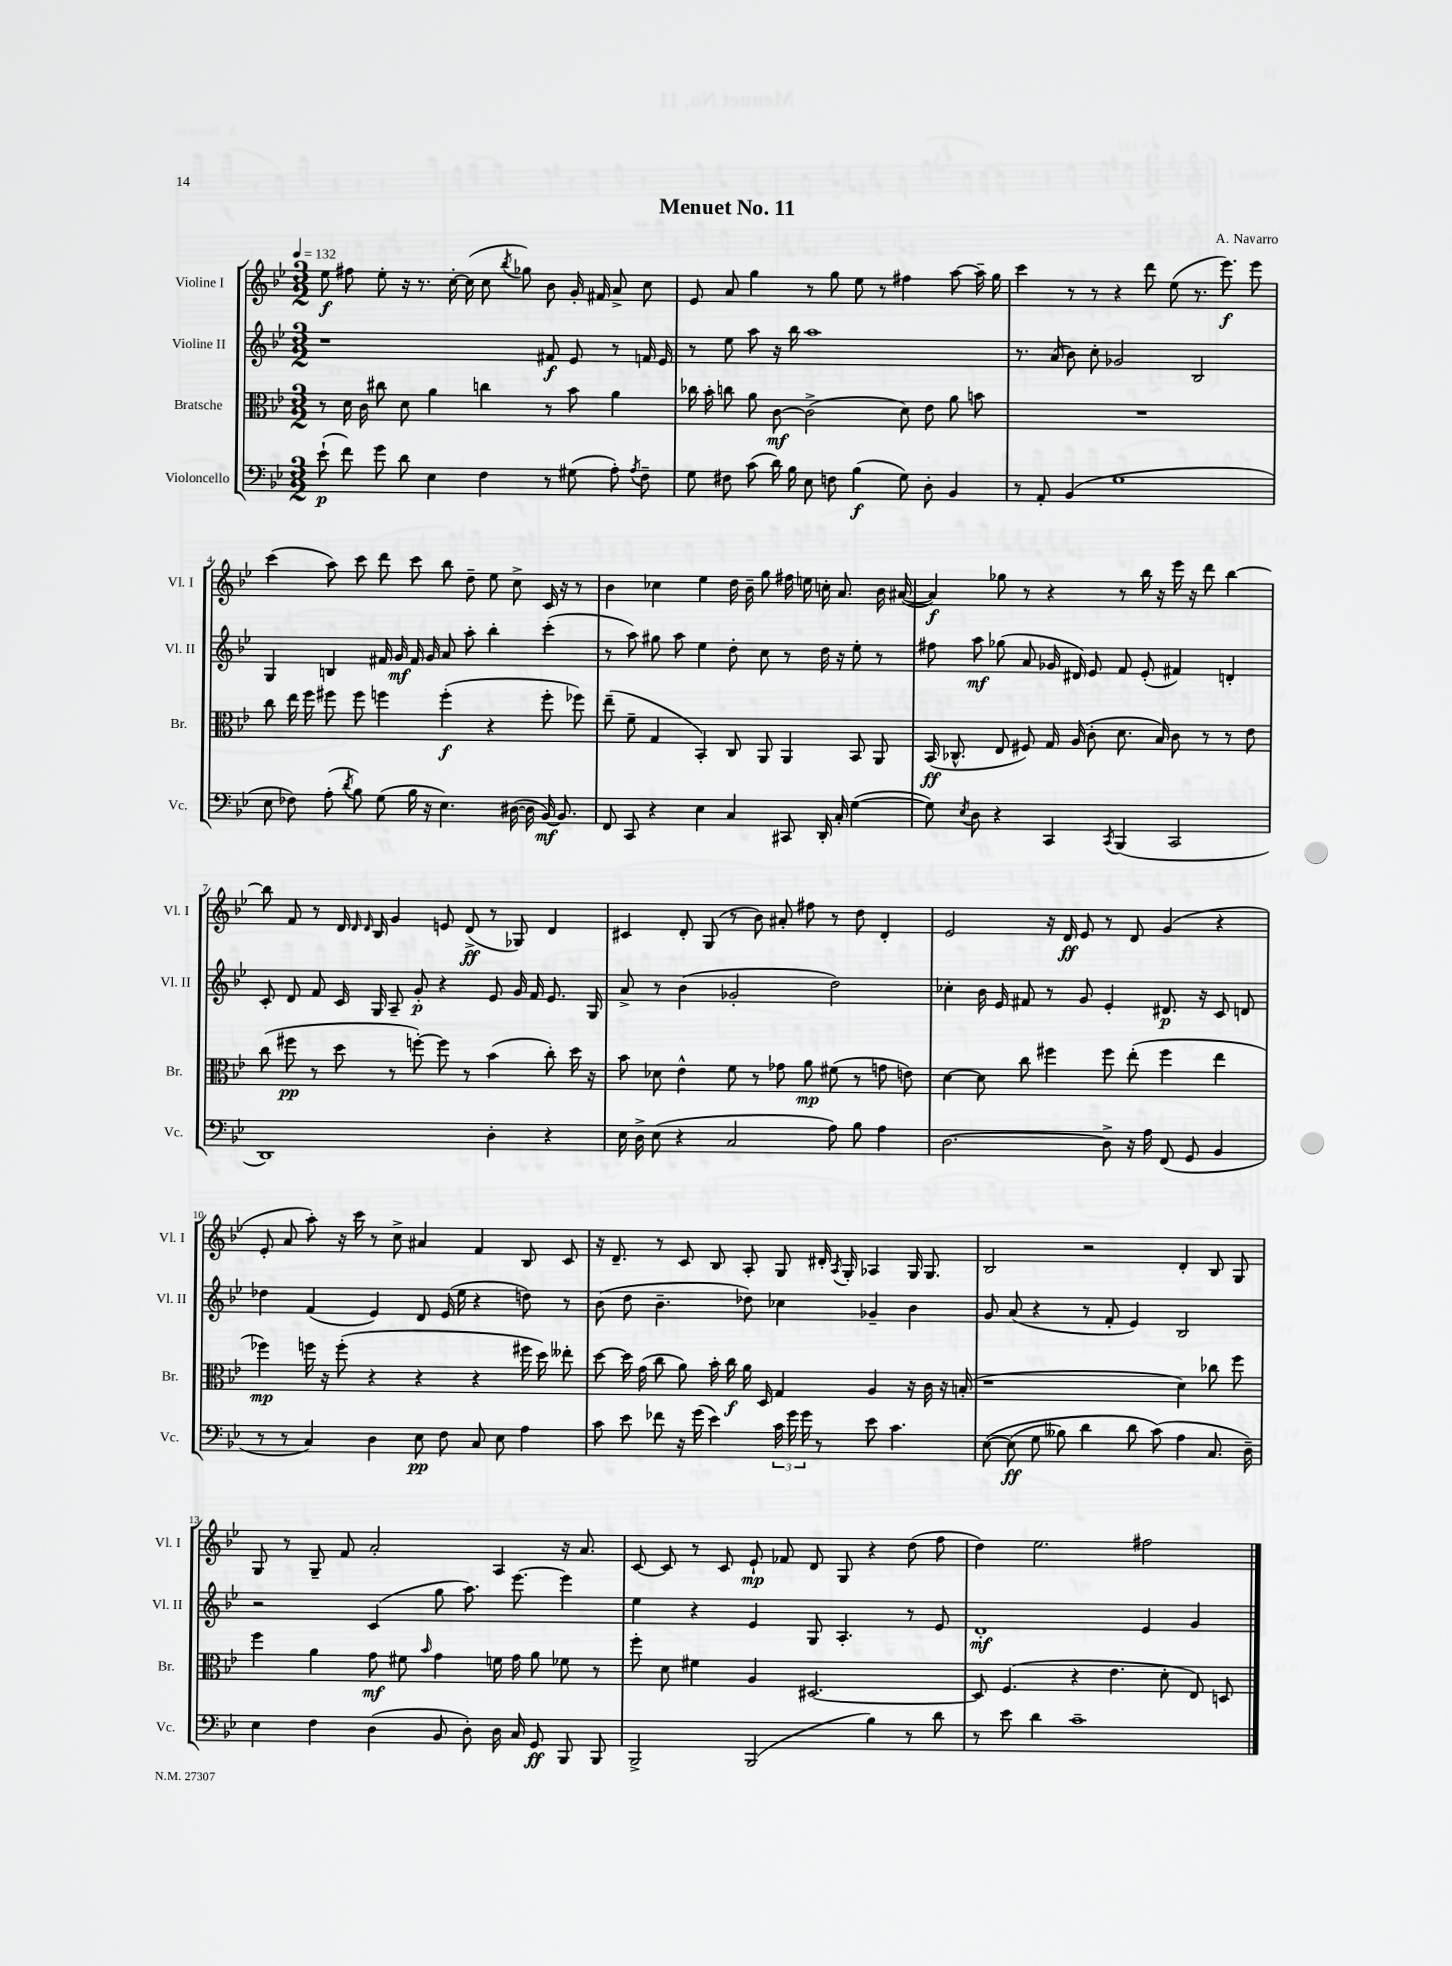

**kern	**dynam	**kern	**dynam	**kern	**dynam	**kern	**dynam
*part4	*part4	*part3	*part3	*part2	*part2	*part1	*part1
*staff4	*staff4	*staff3	*staff3	*staff2	*staff2	*staff1	*staff1
*I"Violoncello	*	*I"Bratsche	*	*I"Violine II	*	*I"Violine I	*
*I'Vc.	*	*I'Br.	*	*I'Vl. II	*	*I'Vl. I	*
*clefF4	*	*clefC3	*	*clefG2	*	*clefG2	*
*k[b-e-]	*	*k[b-e-]	*	*k[b-e-]	*	*k[b-e-]	*
*M3/2	*	*M3/2	*	*M3/2	*	*M3/2	*
*MM132	*	*MM132	*	*MM132	*	*MM132	*
=1	=1	=1	=1	=1	=1	=1	=1
(8e-`\	p	8r	.	1r	.	8ee-\	f
8f\)	.	16d\	.	.	.	8ff#X\	.
.	.	16c\	.	.	.	.	.
8g\	.	8cc#X\	.	.	.	8ee-'\	.
8d\	.	8d\	.	.	.	16r	.
.	.	.	.	.	.	8.r	.
4E-\	.	4a\	.	.	.	.	.
.	.	.	.	.	.	[16cc'\	.
.	.	.	.	.	.	(16cc\]	.
4F\	.	4ccn\	.	.	.	8cc\	.
.	.	.	.	.	.	8qbb-/	.
.	.	.	.	.	.	8gg-X\)	.
8r	.	8r	.	8f#X/	f	8b-\	.
(8G#X\	.	8b-\	.	8e-/	.	16g'/	.
.	.	.	.	.	.	16f#X/	.
8A'\)	.	4a\	.	8r	.	8a^/	.
8qA/	.	.	.	.	.	.	.
8F~\	.	.	.	16fn/	.	8cc\	.
.	.	.	.	16e-/	.	.	.
=2	=2	=2	=2	=2	=2	=2	=2
8G\	.	16cc-X\	.	8r	.	8e-/	.
.	.	16b-'\	.	.	.	.	.
8F#X\	.	8ccn\	.	8ee-\	.	8a/	.
(8c\	.	8a\	.	8aa\	.	4gg\	.
16d\)	.	[8c\	mf	16r	.	.	.
16B-\	.	.	.	16bb-\	.	.	.
8E-\	.	(2c^\]	.	1aa	.	8r	.
8Fn\	.	.	.	.	.	8gg\	.
(4B-\	f	.	.	.	.	8ee-\	.
.	.	.	.	.	.	8r	.
8G\)	.	8d\)	.	.	.	4ff#X\	.
8D'\	.	8e-\	.	.	.	.	.
4BB-/	.	8a\	.	.	.	[8aa\	.
.	.	8bn\	.	.	.	16aa~\]	.
.	.	.	.	.	.	16gg\	.
=3	=3	=3	=3	=3	=3	=3	=3
8r	.	1.r	.	8.r	.	4ccc\	.
8AA'/	.	.	.	.	.	.	.
.	.	.	.	(16a/	.	.	.
(4BB-/	.	.	.	8b-\)	.	8r	.
.	.	.	.	8cc'\	.	8r	.
1G	.	.	.	2g-X/	.	4r	.
.	.	.	.	.	.	8ddd\	.
.	.	.	.	.	.	(8ee-\	.
.	.	.	.	2B-/	.	8.r	.
.	.	.	.	.	.	8.eee-\)	f
.	.	.	.	.	.	8eee-\	.
!!LO:LB:g=z
=4	=4	=4	=4	=4	=4	=4	=4
8E-\	.	8cc\	.	4G/	.	(4ccc\	.
8F-X\)	.	16ee-\	.	.	.	.	.
.	.	16ff\	.	.	.	.	.
(8A'\	.	8ff#X\	.	4Bn/	.	8aa\)	.
8qd/	.	.	.	.	.	.	.
8B-\)	.	8ff#\	.	.	.	8ccc\	.
(8G\	.	4ffn\	.	16f#X/	.	8ddd\	.
.	.	.	.	16g/	mf	.	.
16B-\	.	.	.	16f#/	.	8ccc\	.
16r	.	.	.	16g/	.	.	.
4.E-\)	.	(4ff'\	f	8a/	.	8bb-\	.
.	.	.	.	8aa'\	.	8dd~\	.
.	.	4r	.	4bb-'\	.	8ee-\	.
([16D#X\	.	.	.	.	.	8cc^\	.
16D#\]	.	.	.	.	.	.	.
[16BB-/)	mf	8ff'\	.	(4ccc'\	.	16c/	.
8.BB-/]	.	.	.	.	.	16r	.
.	.	8ff-X\)	.	.	.	8r	.
=5	=5	=5	=5	=5	=5	=5	=5
8FF/	.	(8ee-~\	.	8r	.	4b-\	.
8CC/	.	8f~\	.	8aa\)	.	.	.
4r	.	4G/	.	8gg#X\	.	4cc-X\	.
.	.	.	.	8aa\	.	.	.
4E-\	.	4BB-'/)	.	4ee-\	.	4ee-\	.
4C/	.	8C/	.	8dd'\	.	16dd\	.
.	.	.	.	.	.	16b-~\	.
.	.	8AA/	.	8cc\	.	8gg\	.
8CC#X/	.	4AA/	.	8r	.	16ff#X\	.
.	.	.	.	.	.	16een\	.
16DD'/	.	.	.	16dd\	.	16ccn'\	.
16C'/	.	.	.	16r	.	8.a/	.
([4G\	.	8BB-/	.	8ee-'\	.	.	.
.	.	8AA/	.	8r	.	16b-\	.
.	.	.	.	.	.	([16a#X/	.
=6	=6	=6	=6	=6	=6	=6	=6
8G\])	.	(16BB-/	ff	8ff#X\	.	4a#/])	f
.	.	8.C-X^^/	.	.	.	.	.
8qE-/	.	.	.	.	.	.	.
8D\	.	.	.	8aa\	mf	.	.
4r	.	8E-/	.	(8gg-X\	.	8gg-X\	.
.	.	8F#X/)	.	8a/	.	8r	.
4CC/	.	16G/	.	16g-X/	.	4r	.
.	.	(16A/	.	16d#X/)	.	.	.
.	.	8c'\	.	8e-/	.	.	.
8qCC/	.	.	.	.	.	.	.
(4BBB-/	.	8.d\	.	8f/	.	8r	.
.	.	.	.	(8e-'/	.	16bb-\	.
.	.	16B-/)	.	.	.	16r	.
2CC/	.	8c\	.	4f#X/)	.	16eee-\	.
.	.	.	.	.	.	16r	.
.	.	8r	.	.	.	8ddd\	.
.	.	8r	.	4dn'/	.	[4bb-\	.
.	.	8e-\	.	.	.	.	.
!!LO:LB:g=z
=7	=7	=7	=7	=7	=7	=7	=7
1DD)	.	(8cc\	.	8c'/	.	8bb-\]	.
.	.	8ff#X\	pp	8d/	.	8f/	.
.	.	8r	.	8f/	.	8r	.
.	.	8dd\	.	16c/	.	16d/	.
.	.	.	.	.	.	16qqd/	.
.	.	.	.	.	.	16qqd/	.
.	.	.	.	16G/	.	16B-/	.
.	.	8r	.	8A~/	.	4g/	.
.	.	[8ffn'\)	.	8g'/	p	.	.
.	.	8ff\]	.	4r	.	8en/	.
.	.	8r	.	.	.	(8d^/	ff
4D'\	.	(4b-\	.	8e-/	.	8r	.
.	.	.	.	16g/	.	8G-X/)	.
.	.	.	.	16f/	.	.	.
4r	.	8cc'\)	.	8.e-/	.	4d/	.
.	.	16dd\	.	.	.	.	.
.	.	16r	.	16G/	.	.	.
=8	=8	=8	=8	=8	=8	=8	=8
16E-\	.	8b-\	.	8a^/	.	4c#X/	.
16D^\	.	.	.	.	.	.	.
(8E-\	.	8d-X\	.	8r	.	.	.
4r	.	4e-^^\	.	(4b-\	.	8d'/	.
.	.	.	.	.	.	(8G/	.
2C/	.	8f\	.	2g-X'/	.	8r	.
.	.	8r	.	.	.	8b-\)	.
.	.	8g-X\	.	.	.	8a#X'/	.
.	.	8a\	mp	.	.	8ff#X\	.
8A\)	.	(8f#X\	.	2dd\)	.	8r	.
8B-\	.	8r	.	.	.	8dd\	.
4A\	.	8gn\	.	.	.	4d'/	.
.	.	8en\)	.	.	.	.	.
=9	=9	=9	=9	=9	=9	=9	=9
[2.D\	.	[4d\	.	4cc-X'\	.	2e-/	.
.	.	8d\]	.	16b-\	.	.	.
.	.	.	.	16e-/	.	.	.
.	.	8cc\	.	8f#X/	.	.	.
.	.	4ff#X\	.	8r	.	16r	.
.	.	.	.	.	.	16d/	ff
.	.	.	.	8g/	.	8e-/	.
8D^\]	.	8ff#\	.	4e-'/	.	8r	.
16r	.	(8ee-'\	.	.	.	8d/	.
16A\	.	.	.	.	.	.	.
(8FF/	.	4ff#\	.	8.d#X/	p	(4g/	.
8GG/	.	.	.	.	.	.	.
.	.	.	.	16r	.	.	.
4BB-/	.	4ee-\	.	8c/	.	4r	.
.	.	.	.	8dn/	.	.	.
!!LO:LB:g=z
=10	=10	=10	=10	=10	=10	=10	=10
8r	.	4ff-X\)	mp	4dd-X\	.	8e-'/	.
8r	.	.	.	.	.	8a/	.
4C/)	.	16ffn\	.	(4f/	.	8aa'\)	.
.	.	16r	.	.	.	.	.
.	.	(8ff'\	.	.	.	16r	.
.	.	.	.	.	.	16ccc\	.
4D\	.	4r	.	4e-/)	.	8r	.
.	.	.	.	.	.	8cc^\	.
8E-\	pp	4r	.	8d/	.	4a#X/	.
8F\	.	.	.	(16e-/	.	.	.
.	.	.	.	16ee-\	.	.	.
8C/	.	4r	.	4r	.	4f/	.
8E-\	.	.	.	.	.	.	.
4A\	.	16ff#X\	.	8ddn\)	.	8B-/	.
.	.	16dd\)	.	.	.	.	.
.	.	8ee--X'\	.	8r	.	8c/	.
=11	=11	=11	=11	=11	=11	=11	=11
8c\	.	[8dd\	.	(8b-\	.	16r	.
.	.	.	.	.	.	8.d~/	.
8e-\	.	16dd\]	.	8dd\	.	.	.
.	.	(16g\	.	.	.	.	.
8f-X\	.	8cc\	.	4.b-~\	.	8r	.
16r	.	8a\)	.	.	.	8c/	.
(16g\	.	.	.	.	.	.	.
4e-\)	.	16b-'\	.	.	.	8B-/	.
.	.	16cc\	f	.	.	.	.
.	.	16a\	.	8dd-X\)	.	8A'/	.
.	.	16D/	.	.	.	.	.
24c\	.	4G/	.	4cc-X\	.	8G/	.
24g\	.	.	.	.	.	.	.
24g\	.	.	.	.	.	.	.
8r	.	.	.	.	.	16d#X'/	.
.	.	.	.	.	.	8qA/	.
.	.	.	.	.	.	16G'/	.
8e-\	.	4A/	.	4g-X~/	.	4A-X/	.
4.c\	.	.	.	.	.	.	.
.	.	16r	.	4b-\	.	16G/	.
.	.	16c\	.	.	.	8.G/	.
.	.	16r	.	.	.	.	.
.	.	(16Bn'/	.	.	.	.	.
=12	=12	=12	=12	=12	=12	=12	=12
([8E-\	.	1r	.	8g/	.	2B-/	.
(8E-\]	ff	.	.	(8a/	.	.	.
8G\	.	.	.	4r	.	.	.
8B--X\)	.	.	.	.	.	.	.
4d\	.	.	.	8r	.	2r	.
.	.	.	.	8f'/	.	.	.
8d\	.	.	.	4e-/)	.	.	.
(8c\)	.	.	.	.	.	.	.
4A\	.	4d\)	.	2B-/	.	4d'/	.
8.C/	.	8cc-X\	.	.	.	8B-/	.
.	.	8ff\	.	.	.	8G/	.
16D~\)	.	.	.	.	.	.	.
!!LO:LB:g=z
=13	=13	=13	=13	=13	=13	=13	=13
4E-\	.	4ff\	.	2r	.	8G/	.
.	.	.	.	.	.	8r	.
4F\	.	4a\	.	.	.	8G~/	.
.	.	.	.	.	.	8f/	.
(4D\	.	8g\	mf	(4c/	.	2a'/	.
.	.	8f#X\	.	.	.	.	.
.	.	16qqb-/	.	.	.	.	.
8BB-/	.	4g\	.	8gg\	.	.	.
8D'\)	.	.	.	8.aa\)	.	.	.
16D\	.	16fn\	.	.	.	4A/	.
16C/	.	16g\	.	[8.eee-\	.	.	.
8GG/	ff	8a\	.	.	.	.	.
8BBB-/	.	8f-X\	.	4eee-\]	.	16r	.
.	.	.	.	.	.	8.a/	.
8BBB-/	.	8r	.	.	.	.	.
=14	=14	=14	=14	=14	=14	=14	=14
2BBB-^/	.	8ff'\	.	4ee-\	.	[8c/	.
.	.	8d\	.	.	.	8c/]	.
.	.	4f#X\	.	4r	.	8r	.
.	.	.	.	.	.	8c/	.
(2BBB-/	.	4A/	.	4e-/	.	8e-`/	mp
.	.	.	.	.	.	8f-X/	.
.	.	[2.D#X/	.	8G/	.	8d/	.
.	.	.	.	4.A'/	.	8G/	.
4B-\)	.	.	.	.	.	4r	.
8r	.	.	.	8r	.	(8dd\	.
8d\	.	.	.	8e-/	.	8ff\	.
=15	=15	=15	=15	=15	=15	=15	=15
8r	.	8D#/]	.	1d'	mf	4dd\)	.
8e-\	.	(4.F/	.	.	.	.	.
4d\	.	.	.	.	.	2.ee-\	.
1c~	.	4r	.	.	.	.	.
.	.	4.e-\	.	.	.	.	.
.	.	.	.	4e-/	.	2ff#X\	.
.	.	8d'\	.	.	.	.	.
.	.	8E-/)	.	4g/	.	.	.
.	.	8Dn/	.	.	.	.	.
==	==	==	==	==	==	==	==
*-	*-	*-	*-	*-	*-	*-	*-
